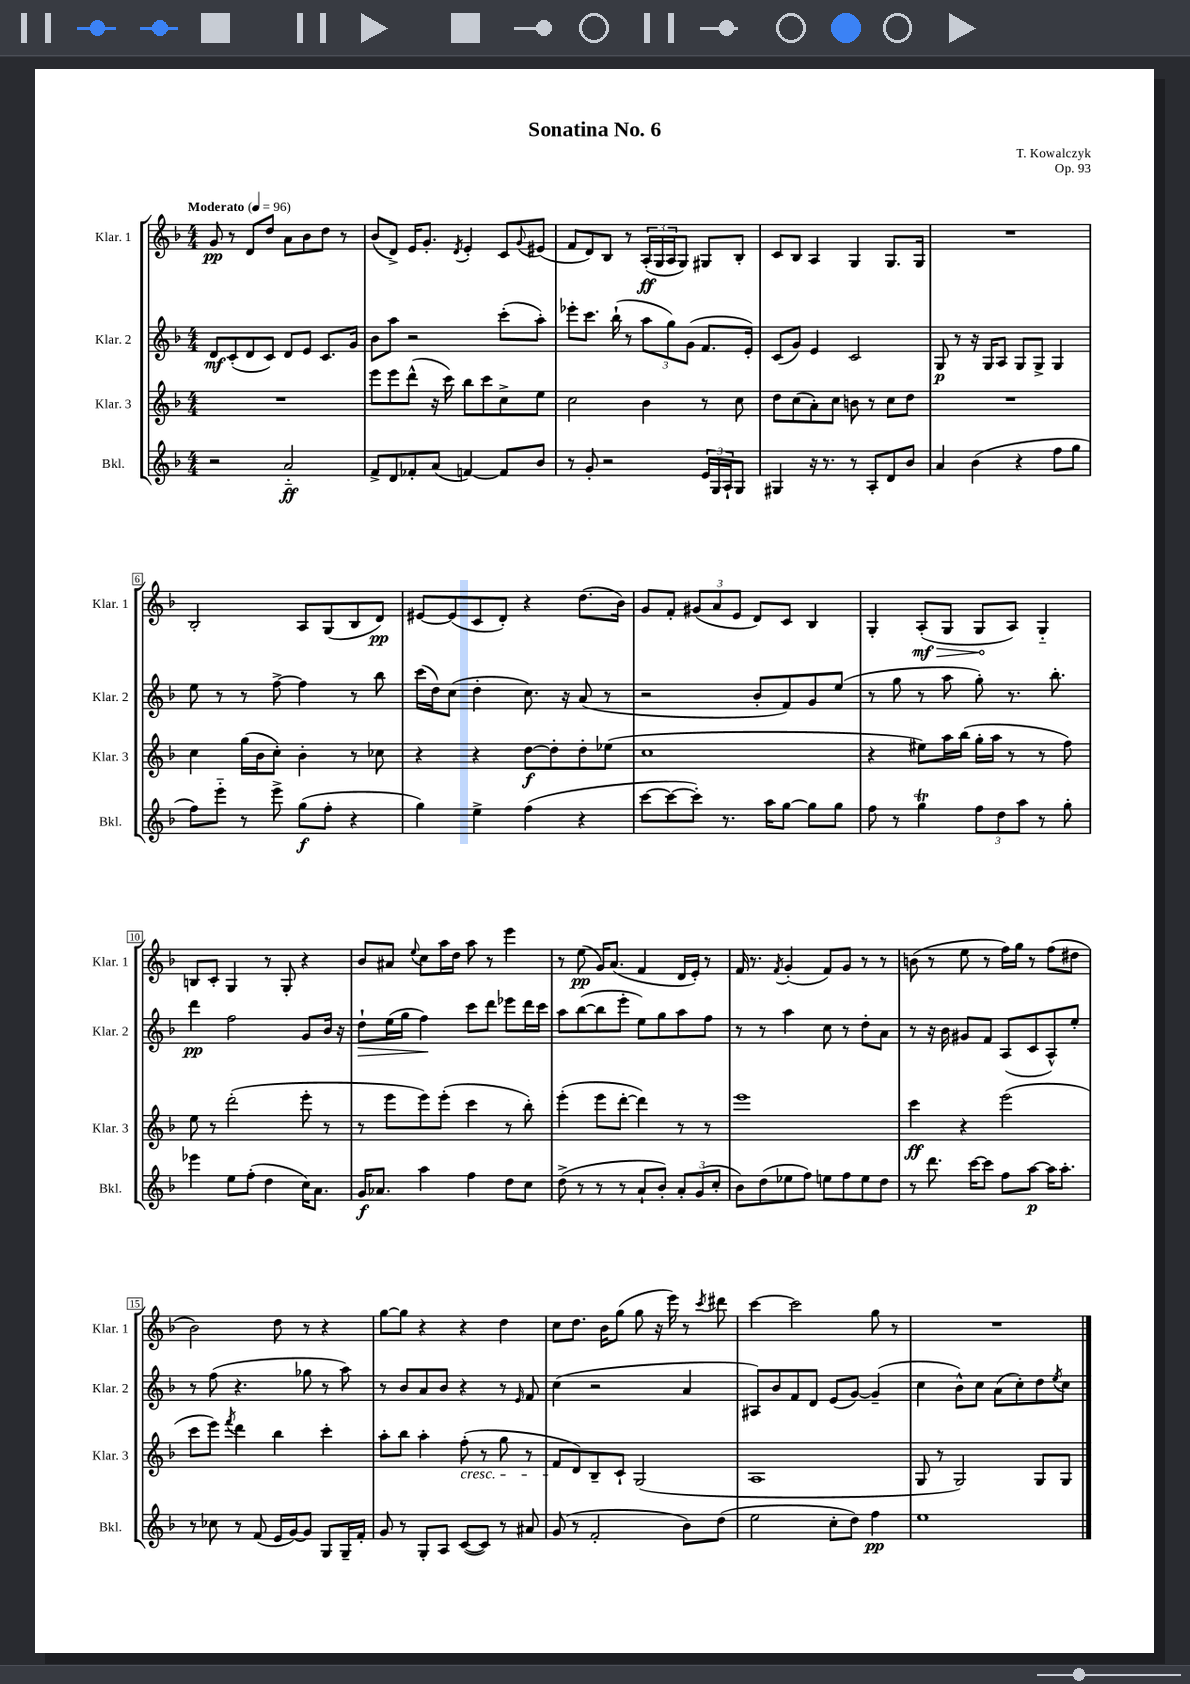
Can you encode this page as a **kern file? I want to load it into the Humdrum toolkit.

**kern	**kern	**kern	**kern
*staff4	*staff3	*staff2	*staff1
*clefG2	*clefG2	*clefG2	*clefG2
*k[b-]	*k[b-]	*k[b-]	*k[b-]
*M4/4	*M4/4	*M4/4	*M4/4
*MM96	*MM96	*MM96	*MM96
2r	1r	8d	8g
.	.	(8c'	8r
.	.	8d	8d
.	.	8c)	8dd
2a'~	.	8d	8a
.	.	8e	8b-
.	.	8.c	8dd
.	.	.	8r
.	.	16g	.
=	=	=	=
8f^	8eee	8b-	(8b-
8d	8eee	8aa	8d^)
8f-'	(8ddd^^	2r	16e
.	.	.	8.g'
(8a	16r	.	.
.	16ccc)	.	.
.	.	.	8qd
[4f)	8bb-	.	4e'
.	8ccc	.	.
8f]	8cc^	(8ccc'	8c
.	.	.	8qqg
8b-	8ee	8aa')	(8e#
=	=	=	=
8r	2cc	8eee-'	8f
8g'	.	8.ccc	8d)
2r	.	.	8B-
.	.	(16bb-`	.
.	.	8r	8r
.	4b-	12aa	(24A'
.	.	.	24G
.	.	12gg)	24A
.	.	.	8G)
.	.	(12g	.
24e	8r	8.f	8G#
24G	.	.	.
24A`	.	.	.
8G	8cc	.	8B-'
.	.	16e')	.
=	=	=	=
4G#	8dd	(8c	8c
.	(8cc	8g)	8B-
16r	8a')	4e	4A
8.r	.	.	.
.	8cc	.	.
8r	8b	2c	4G
8A'	8r	.	.
8d	8cc	.	8.G
8b-	8dd	.	.
.	.	.	16G
=	=	=	=
4a	1r	8G	1r
.	.	8r	.
(4b-	.	16r	.
.	.	16G	.
.	.	8A	.
4r	.	8G	.
.	.	8G^	.
8ff	.	4G	.
8gg	.	.	.
=	=	=	=
8ff)	4cc	8ee	2B-'
8eee'~	.	8r	.
8r	(16gg	8r	.
.	16b-	.	.
8eee^	8cc')	[8ff^	.
(8gg	4b-'	4ff]	8A
8ff'	.	.	(8G
4r	8r	8r	8B-
.	8cc-	8bb-	8d)
=	=	=	=
4gg)	4r	(16ccc	[8e#
.	.	16dd)	.
.	.	(8cc	(8e#]
4ee^	4r	4dd'	8c
.	.	.	8d')
(4ff	[8dd	8.cc)	4r
.	8dd']	.	.
.	.	16r	.
4r	8dd'	(8a	(8.dd
.	(8ee-	8r	.
.	.	.	16b-)
=	=	=	=
[8ccc	1cc	2r	8g
8ccc_	.	.	8f'
8ccc'])	.	.	(12g#
.	.	.	12a
8.r	.	.	.
.	.	.	12e
.	.	8b-'	8d)
16aa	.	.	.
[8gg	.	8f)	8c
8gg]	.	8g	4B-
8gg	.	(8ee	.
=	=	=	=
8ff	4r	8r	4G'
8r	.	8gg	.
4gg	8ee#)	8r	(8A'
.	16aa	8aa	8G
.	(16bb-	.	.
12ff	16gg'	8gg')	8G
.	16aa	.	.
12dd	.	.	.
.	8r	8.r	8A)
12aa	.	.	.
8r	8r	.	4G'~
.	.	8.bb-'	.
8gg'	8ff)	.	.
=	=	=	=
4eee-	8ee	4ddd	8B
.	8r	.	8c'
8ee	(2ddd'	2ff	4G
(8ff'	.	.	.
4dd	.	.	8r
.	.	.	8G'
16cc)	8eee'	8g	4r
8.a	.	.	.
.	8r	16b-	.
.	.	16r	.
=	=	=	=
16g	8r	8dd`	8b-
8.a-	.	.	.
.	8eee	(16ee	8a#
.	.	16gg	.
.	.	.	8qqee
4aa	8eee)	4ff)	8cc
.	(8eee'	.	16aa
.	.	.	16dd
4ff	4ccc	8ccc	8aa
.	.	8ddd	8r
8dd	8r	8eee-	4eee
8cc	8bb-')	16ddd	.
.	.	16ccc	.
=	=	=	=
(8dd^	(4eee'	8aa	8r
8r	.	([8bb-	(8ee
8r	8eee	8bb-]	16g)
.	.	.	(8.a
8r	[8ddd'	8eee'	.
8a`	4ddd])	8ee)	4f
8b-')	.	8gg	.
12a'	8r	8aa	16d
.	.	.	16e')
(12g	.	.	.
.	8r	8ff	8r
12cc'	.	.	.
=	=	=	=
8b-)	1eee	8r	16f
.	.	.	8.r
(8dd	.	8r	.
.	.	.	8qf
8ee-	.	4aa	(4g'
8ff)	.	.	.
8ee	.	8cc	8f)
8ff	.	8r	8g
8ee	.	8dd'	8r
8dd	.	8a	8r
=	=	=	=
8r	4ccc	8r	(8b
8.ddd	.	16r	8r
.	.	16b-	.
.	4r	8g#	8ee
[16ccc	.	.	.
8ccc]	.	8f	8r
8ff	(2eee	(8A	16ff)
.	.	.	16gg
[8aa	.	8c	8r
16aa]	.	8A^^)	(8ff
8.aa'	.	.	.
.	.	8ee'	8dd#
=	=	=	=
8r	8ccc	8r	2b-)
8cc-	8eee)	(8ff	.
.	8qfff	.	.
8r	4ddd	4.r	.
(8f	.	.	.
16e	4bb-	.	8dd
[16g)	.	.	.
8g]	.	8gg-	8r
8G	4ccc'	8r	4r
16G~	.	8aa)	.
16f'	.	.	.
=	=	=	=
8g	8aa'	8r	[8gg
8r	8bb-	8b-	8gg]
8G'	4aa'	8a	4r
8A	.	8b-	.
([8c	(8ff'	4r	4r
8c])	8r	.	.
8r	8gg	8r	4dd
.	.	16qqe	.
8a#	8r	8f	.
=	=	=	=
(8g	8f	(4cc	8cc
8r	8d)	.	8.dd
2f'	8B-~	2r	.
.	.	.	16b-
.	8c`	.	(8gg
.	(2G	.	8gg
.	.	.	16r
.	.	.	16eee)
8b-)	.	4a	8r
.	.	.	8qccc
(8dd	.	.	8ddd#
=	=	=	=
2ee	1A	8A#)	[4ccc
.	.	8b-	.
.	.	8f	2ccc]
.	.	8d	.
8cc'	.	(8e	.
8dd)	.	[8g)	.
4ff	.	(4g~]	8gg
.	.	.	8r
=	=	=	=
1ee	8G	4cc	1r
.	8r	.	.
.	2G)	8b-^^)	.
.	.	8cc	.
.	.	(8a	.
.	.	8cc')	.
.	8G	8dd	.
.	.	8qee	.
.	8G	8cc	.
==	==	==	==
*-	*-	*-	*-
